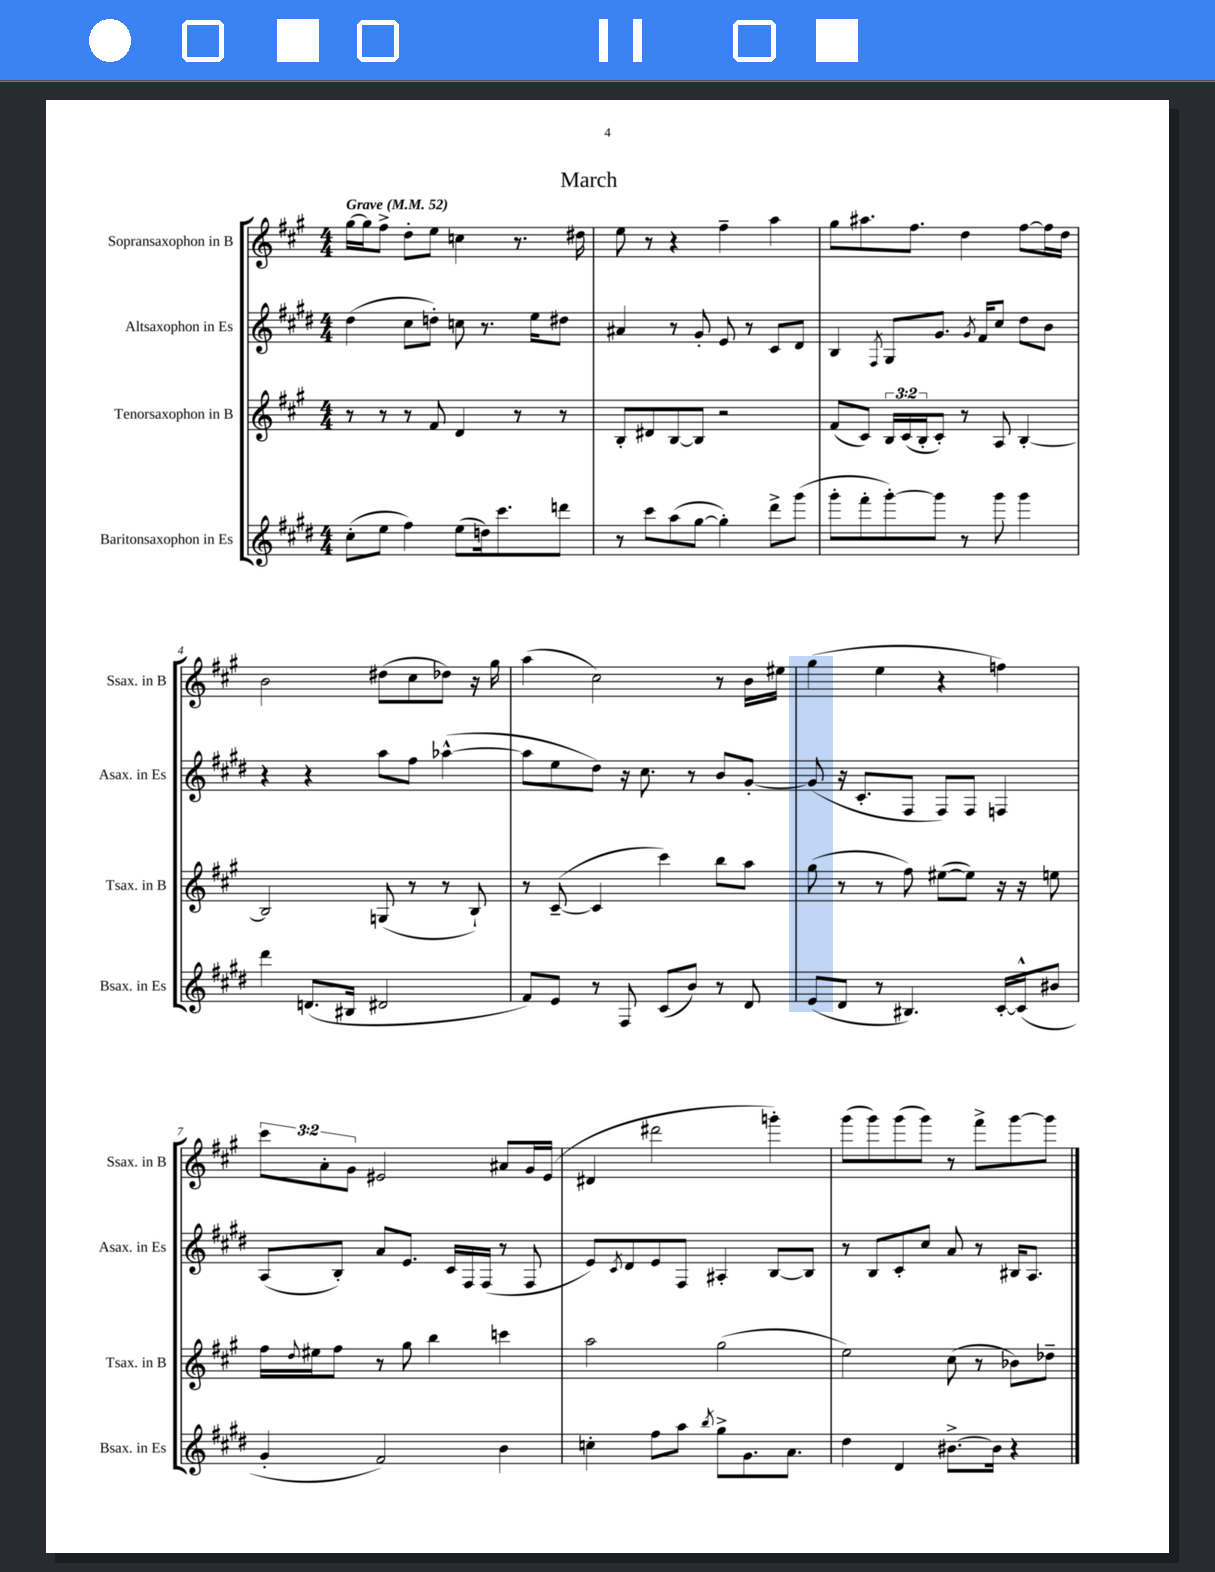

**kern	**kern	**kern	**kern
*part4	*part3	*part2	*part1
*staff4	*staff3	*staff2	*staff1
*I"Baritonsaxophon in Es	*I"Tenorsaxophon in B	*I"Altsaxophon in Es	*I"Sopransaxophon in B
*I'Bsax. in Es	*I'Tsax. in B	*I'Asax. in Es	*I'Ssax. in B
*clefG2	*clefG2	*clefG2	*clefG2
*k[f#c#g#d#]	*k[f#c#g#]	*k[f#c#g#d#]	*k[f#c#g#]
*M4/4	*M4/4	*M4/4	*M4/4
*MM52	*MM52	*MM52	*MM52
=1	=1	=1	=1
!	!	!	!LO:TX:a:B:t=Grave
(8cc#'\L	8r	(4dd#\	[16gg#\LL
.	.	.	16gg#\J]
8ee\J	8r	.	8ff#^\J
4ff#\)	8r	8cc#\L	8dd'\L
.	8f#/	8ddn'\J)	8ee\J
(8ee\L	4d/	8ccn\	4ccn\
16ddn\k)	.	8.r	.
8.ccc#\	.	.	.
.	8r	.	8.r
.	.	16ee\KL	.
8dddn\J	8r	8dd#X\J	.
.	.	.	16dd#X\
=2	=2	=2	=2
8r	8B'/L	4a#X/	8ee\
8ccc#\L	8d#X/	.	8r
(8aa\	[8B/	8r	4r
[8gg#\J	8B/J]	8g#'/	.
4gg#'\])	2r	8e/	4ff#~\
.	.	8r	.
8ddd#^\L	.	8c#/L	4aa\
(8ggg#\J	.	8d#/J	.
=3	=3	=3	=3
8ggg#'\L	(8f#/L	4B/	8gg#\L
8fff#'\	8c#/J)	.	8.aa#X\
.	.	8qF#/	.
[8ggg#'\)	24B/LL	8G#/L	.
.	(24c#/	.	.
.	.	.	8.ff#\J
.	24B'/J	.	.
8ggg#\J]	8c#'/J)	8.g#/J	.
8r	8r	.	4dd\
.	.	8qg#/	.
.	.	16f#/KL	.
8ggg#\	8A/	8cc#/J	.
4ggg#\	[4B'/	8dd#\L	[8ff#\L
.	.	8b\J	16ff#\L]
.	.	.	16dd\JJ
!!LO:LB:g=z
=4	=4	=4	=4
4ddd#\	2B/]	4r	2b\
(8.dn/L	.	4r	.
16B#X/Jk	.	.	.
2d#X/	(8Gn/	8aa\L	(8dd#X\L
.	8r	8ff#\J	8cc#\
.	8r	([4aa-X^^\	8dd-X\J)
.	8B`/)	.	16r
.	.	.	16gg#\
=5	=5	=5	=5
8f#/L)	8r	8aa-\L]	(4aa\
8e/J	([8c#~/	8ee\	.
8r	4c#/]	8dd#\J)	2cc#\)
8F#/	.	16r	.
.	.	8.cc#\	.
(8c#/L	4ccc#\)	.	.
8b/J)	.	8r	.
8r	8bb\L	8b/L	8r
8d#/	8aa\J	[8g#'/J	16b\LL
.	.	.	16ee#X\JJ
=6	=6	=6	=6
(8e/L	(8gg#\	(8g#/]	(4gg#\
8d#/J	8r	16r	.
.	.	8.c#'/L	.
8r	8r	.	4ee\
4.B#X/)	8ff#\)	8F#/J	.
.	([8ee#X\L	8F#/L)	4r
.	8ee#\J])	8F#/J	.
[16c#'/LL	16r	4Fn/	4ffn\)
(16c#^^/J]	16r	.	.
8b#X/J	8een\	.	.
!!LO:LB:g=z
=7	=7	=7	=7
4g#'/	16ff#\LL	(8A/L	12ccc#\L
.	8qqdd/	.	.
.	16ee#X\J	.	.
.	.	.	12a'\
.	8ff#\J	8B'/J)	.
.	.	.	12g#\J
2f#/)	8r	8a/L	2e#X/
.	8gg#\	8.e/J	.
.	4bb\	.	.
.	.	16c#/LL	.
.	.	16F#/	.
.	.	(16F#/JJ	.
4b\	4cccn\	8r	8a#X/L
.	.	8F#/	16g#/L
.	.	.	(16e#/JJ
=8	=8	=8	=8
4ccn'\	2aa\	8e/L)	4d#X/
.	.	8qc#/	.
.	.	8d#/	.
8ff#\L	.	8e/	2ddd#X\
8aa\J	.	8F#/J	.
8qbb/	.	.	.
8gg#^\L	(2gg#\	4A#X'/	.
8.g#\	.	.	.
.	.	[8B/L	4gggn'\)
8.a\J	.	.	.
.	.	8B/J]	.
=9	=9	=9	=9
4dd#\	2ee\)	8r	(8ggg#\L
.	.	8B/L	8ggg#\)
4d#/	.	8c#'/	(8ggg#\
.	.	8cc#/J	8ggg#\J)
[8.b#X^\L	(8cc#\	8a/	8r
.	8r	8r	8fff#^\L
16b#\Jk]	.	.	.
4r	8b-X\L)	16B#X/KL	[8ggg#\
.	.	8.A/J	.
.	8dd-X~\J	.	8ggg#\J]
==	==	==	==
*-	*-	*-	*-
